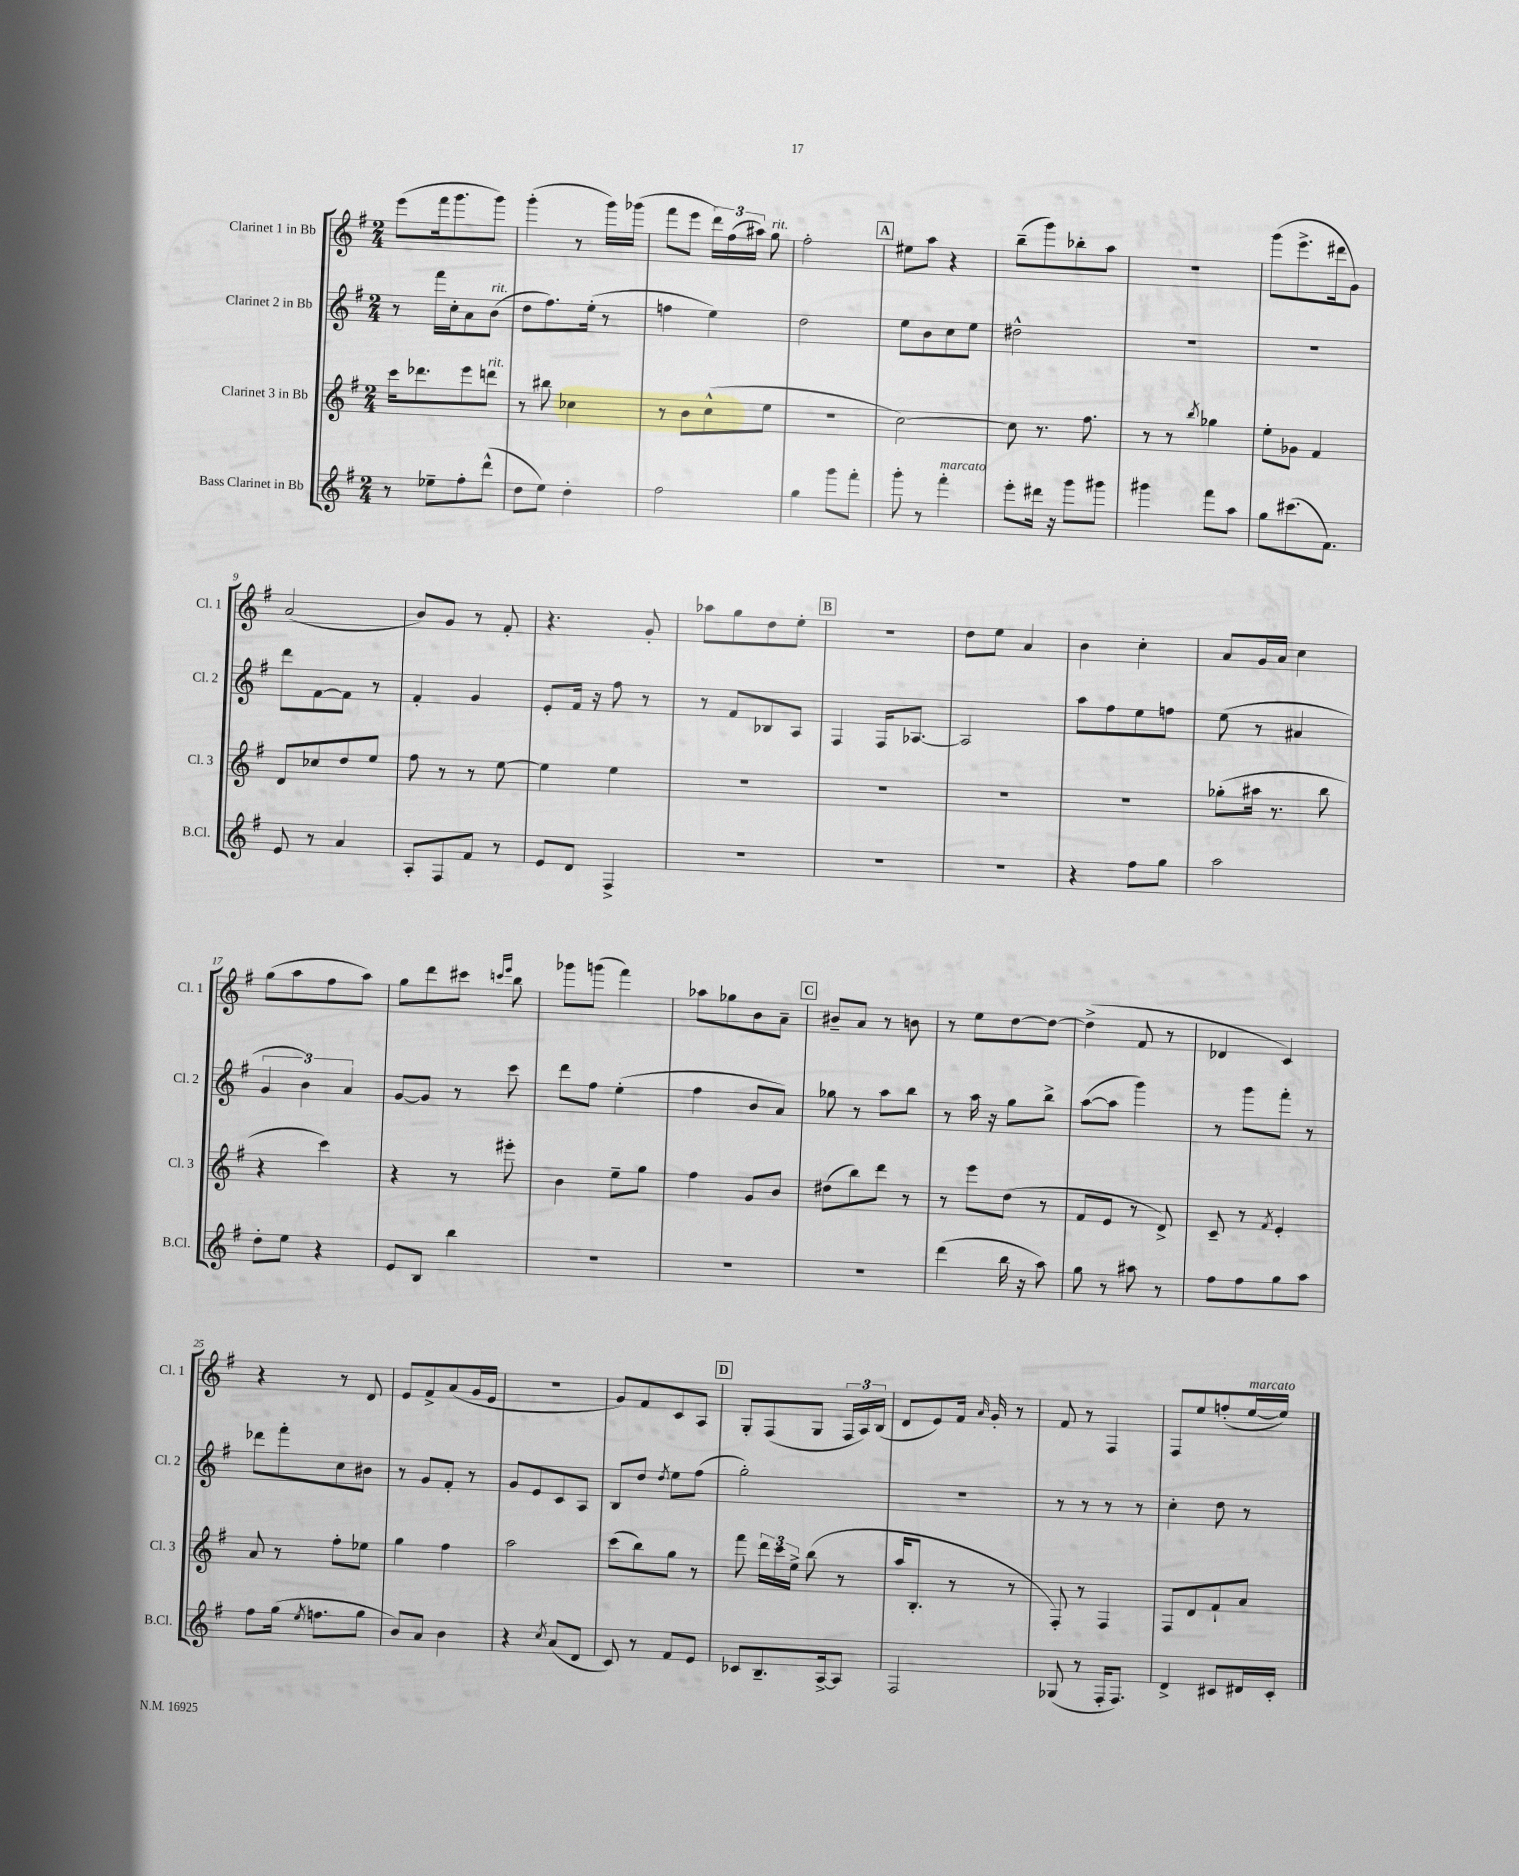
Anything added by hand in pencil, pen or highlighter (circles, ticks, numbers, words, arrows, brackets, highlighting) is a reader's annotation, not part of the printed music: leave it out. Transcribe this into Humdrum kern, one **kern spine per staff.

**kern	**kern	**kern	**kern
*staff4	*staff3	*staff2	*staff1
*clefG2	*clefG2	*clefG2	*clefG2
*k[f#]	*k[f#]	*k[f#]	*k[f#]
*M2/4	*M2/4	*M2/4	*M2/4
8r	16ccc\LK	8r	(8eee\L
.	8.ddd-\	.	.
8ee-~\L	.	16fff#\LL	16fff#\k
.	.	16cc'\J	8.ggg\
8ff#'\	8eee\	8a\	.
(8ddd^^\J	8ddd\J	(8b\J	8ggg\J)
=	=	=	=
8dd\L	8r	8dd\L	(4ggg'\
8ee\J)	8bb#\	8.ff#\)	.
4dd'\	4cc-\	.	8r
.	.	(16ee'\Jk	.
.	.	8r	16ggg\LL)
.	.	.	(16ggg-\JJ
=	=	=	=
2ff#\	8r	4ff\	8fff#\L
.	8b\L	.	8eee\J
.	(8cc^^\	4ee\)	24ddd\LL)
.	.	.	(24ff#\
.	.	.	24aa#\JJ)
.	8ee\J	.	8gg\
=	=	=	=
4gg\	2r	2dd\	2ff#'\
8ggg\L	.	.	.
8fff#'\J	.	.	.
=	=	=	=
8ggg'\	[2cc\)	8ee\L	8ee#\L
8r	.	8b\	8aa\J
4fff#'\	.	8cc\	4r
.	.	8ee\J	.
=	=	=	=
8eee'\L	8cc\]	2dd#^^\	(8bb~\L
16ddd#\Jk	8.r	.	8ggg\)
16r	.	.	.
8ggg\L	.	.	8bb-'\
.	8.ff#\	.	.
8ggg#\J	.	.	8aa\J
=	=	=	=
4ggg#\	8r	2r	2r
.	8r	.	.
.	8qbb/	.	.
8fff#\L	4gg-\	.	.
8aa\J	.	.	.
=	=	=	=
8gg\L	8ee'\L	2r	(8ggg\L
(8.ccc#\	8g-\J	.	8.eee^\
.	4f#/	.	.
8.f#\J)	.	.	16ddd#\k
.	.	.	8g\J)
=	=	=	=
8e/	8d/L	8ddd\L	(2a/
8r	8cc-/	[8f#\	.
4a/	8dd/	8f#\]J	.
.	8ee/J	8r	.
=	=	=	=
8A'/L	8ff#\	4f#'/	8b/L)
8F#/	8r	.	8g/J
8f#/J	8r	4g/	8r
8r	[8ee\	.	8f#'/
=	=	=	=
8e/L	4ee\]	8e'/L	4.r
8d/J	.	16f#/Jk	.
.	.	16r	.
4F#^/	4ee\	8ff#\	.
.	.	8r	8g'/
=	=	=	=
2r	2r	8r	8aa-\L
.	.	8f#/L	8gg\
.	.	8B-/	8dd\
.	.	8A/J	8ee'\J
=	=	=	=
2r	2r	4F#/	2r
.	.	16F#/LK	.
.	.	[8.A-/J	.
=	=	=	=
2r	2r	2A-/]	8dd\L
.	.	.	8ee\J
.	.	.	4a/
=	=	=	=
4r	2r	8aa\L	4b\
.	.	8ff#\	.
8ff#\L	.	8ee\	4cc'\
8gg\J	.	8ff\J	.
=	=	=	=
2aa\	(8gg-'\L	(8ee\	8a/L
.	16aa#\Jk	8r	16g/L
.	8.r	.	16a/JJ
.	.	4a#/	4cc\
.	8bb\	.	.
=	=	=	=
8dd'\L	4r	6g/	(8gg\L
8ee\J	.	.	8aa\
.	.	6b\)	.
4r	4ccc\)	.	8ff#\
.	.	6a/	.
.	.	.	8aa\J)
=	=	=	=
8e/L	4r	[8g/L	8gg\L
8B/J	.	8g/]J	8ddd\
4bb\	8r	8r	8ccc#\J
.	.	.	16qqccc/LL
.	.	.	16qqeee/JJ
.	8eee#'\	8ccc\	8bb\
=	=	=	=
2r	4b\	8ddd\L	8ggg-\L
.	.	8ff#\J	(8ggg\J
.	8ee~\L	(4ee'\	4fff#\)
.	8gg\J	.	.
=	=	=	=
2r	4ff#\	4ff#\	8aa-\L
.	.	.	8gg-\
.	8g/L	8b/L	8b\
.	8b/J	8a/J)	8a~\J
=	=	=	=
2r	(8dd#\L	8gg-\	8b#~/L
.	8bb\)	8r	8a/J
.	8ddd\J	8aa\L	8r
.	8r	8bb\J	8b\
=	=	=	=
(4ddd\	8r	8r	8r
.	8eee\L	16aa\	8ee\L
.	.	16r	.
16bb\	(8dd\J	8gg\L	[8dd\
16r	.	.	.
8aa\)	8r	8bb^\J	8dd\_J
=	=	=	=
8gg\	8f#/L	([8aa\L	(4dd^\]
8r	8e/J	8aa\]J	.
8aa#\	8r	4ggg\)	8f#/
8r	8d^/)	.	8r
=	=	=	=
8ff#\L	8c~/	8r	4d-/
8ff#\	8r	8ggg\L	.
.	8qf#/	.	.
8gg\	4e'/	8fff#'\J	4c/)
8aa\J	.	8r	.
=	=	=	=
8ff#\L	8a/	8ddd-\L	4r
(16gg\Jk	8r	8fff#'\	.
8qee/	.	.	.
8.ff\L	.	.	.
.	8ff#'\L	8cc\	8r
8gg\J	8ee-\J	8b#\J	8d/
=	=	=	=
8b/L)	4gg\	8r	8e/L
8a/J	.	8g/L	8f#^/
4b\	4ff#\	8f#'/J	(8a/
.	.	8r	16g/L
.	.	.	16e/JJ
=	=	=	=
4r	2aa\	8g/L	2r
.	.	8e/	.
8qcc/	.	.	.
(8a/L	.	8c/	.
8d/J	.	8A/J	.
=	=	=	=
8c/)	(8ccc\L	8B/L	8g/L)
8r	8bb\)	8dd/J	8f#/
.	.	8qdd/	.
8f#/L	8gg\J	8ee\L	8c/
8e/J	8r	(8ff#\J	8A/J
=	=	=	=
8c-/L	8fff#\	2gg'\)	8G'/L
8.B~/	24ddd\LL	.	(8F#/
.	24ccc\	.	.
.	24ee^\JJ	.	.
.	(8bb\	.	8G/J
[16A^/k	.	.	.
8A/]J	8r	.	24F#/LL
.	.	.	24A/)
.	.	.	(24B/JJ
=	=	=	=
2F#/	16aa/LK	2r	8d/L
.	8.B'/J	.	.
.	.	.	8e/)
.	8r	.	16f#/Jk
.	.	.	16qqa/
.	.	.	16g'/
.	8r	.	8r
=	=	=	=
(8G-/	8F#'/)	8r	8f#/
8r	8r	8r	8r
16F#'/LK	4F#/	8r	4F#/
8.F#/J)	.	.	.
.	.	8r	.
=	=	=	=
4d^/	8F#/L	4cc'\	8F#/L
.	8d/	.	8ee/
8c#/L	8f#`/	8dd\	(8ff'/
16d#/L	8a/J	8r	[16ee/L
16c#'/JJ	.	.	16ee/]JJ)
==	==	==	==
*-	*-	*-	*-
